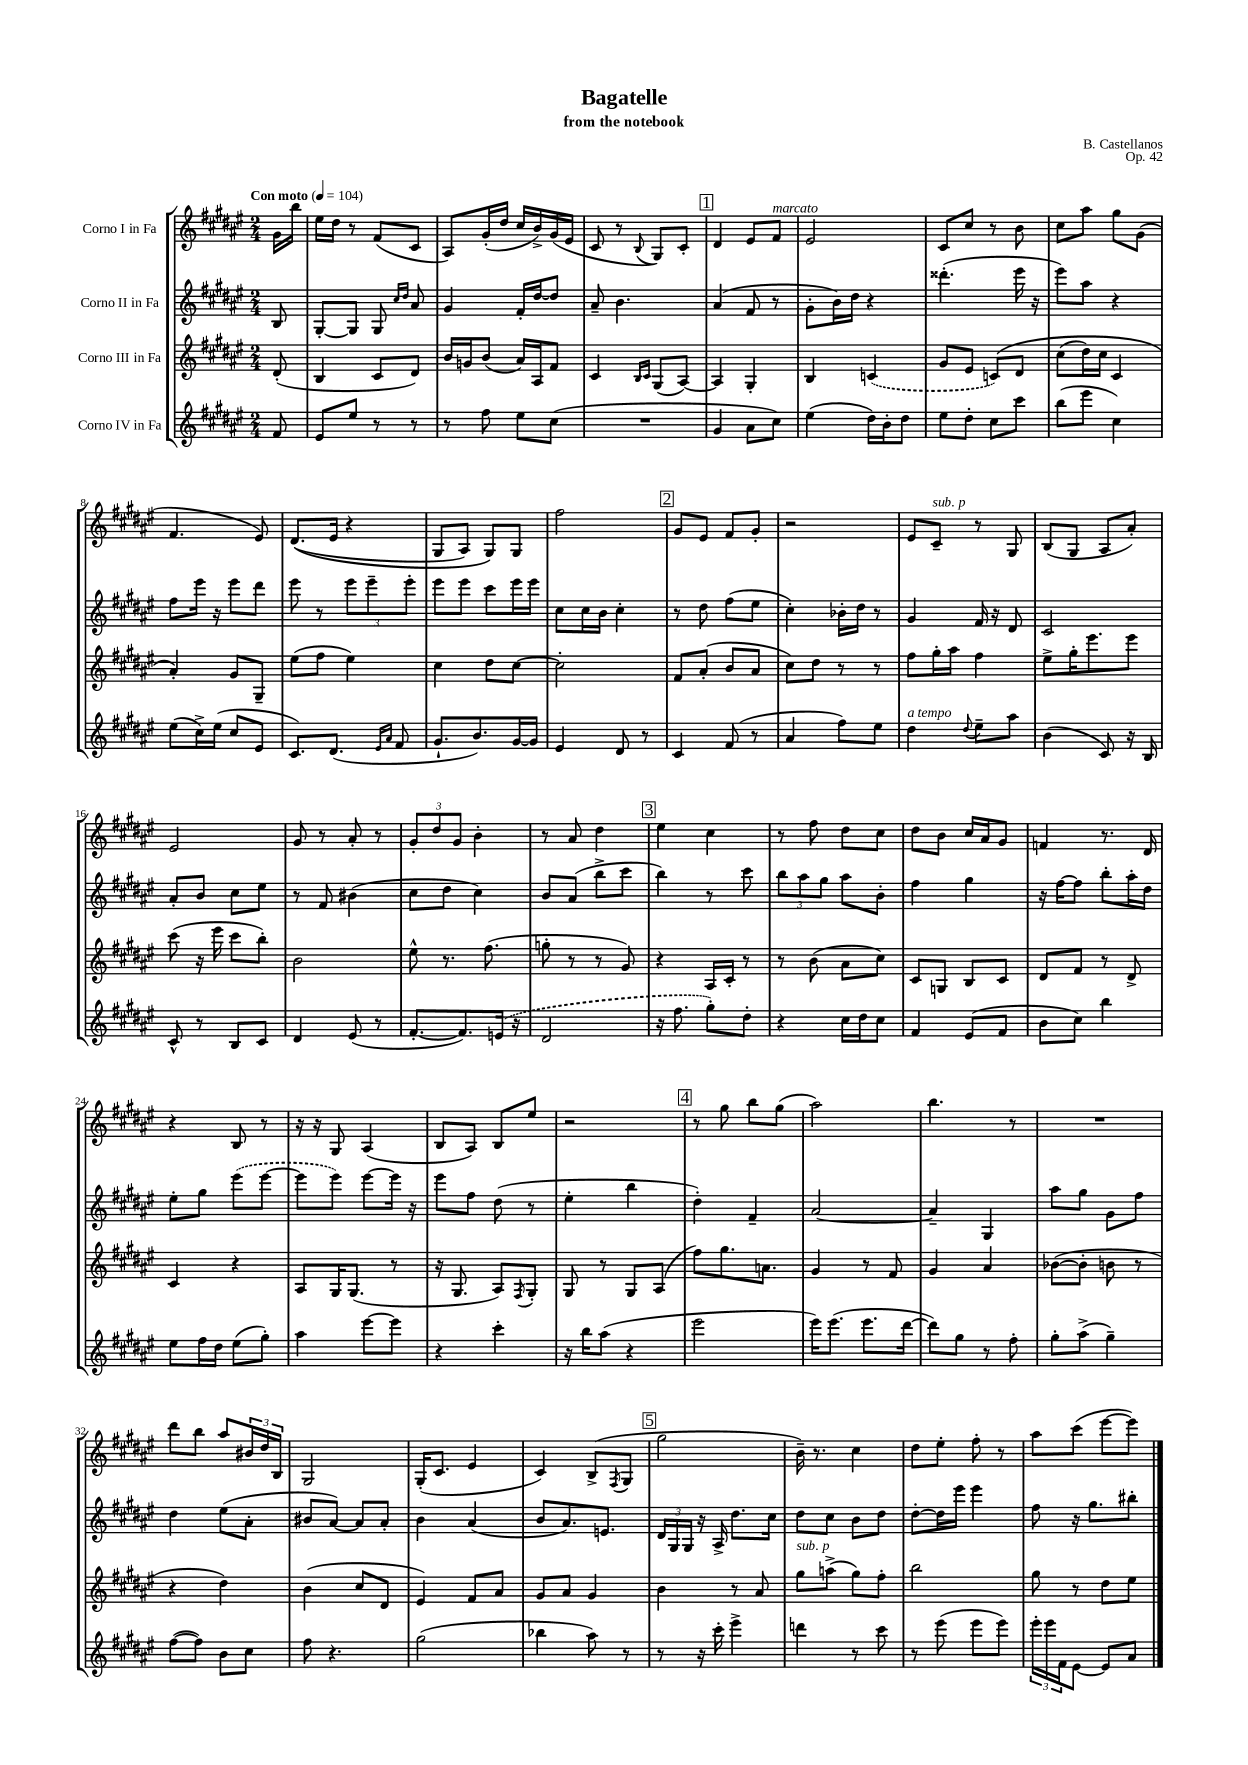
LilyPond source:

\header { title = "Bagatelle" composer = "B. Castellanos" subtitle = "from the notebook" opus = "Op. 42" }
<<
\new StaffGroup <<
\new Staff = "s0" \with { instrumentName = "Corno I in Fa" } {
    \clef treble \key fis \major \numericTimeSignature \time 2/4 \partial 8 \tempo "Con moto" 4 = 104
    gis'16 b''16 |
    eis''16 dis''16 r8 fis'8( cis'8 |
    ais8) gis'16-.( dis''16 cis''16 b'16->) gis'16( eis'16 |
    cis'8 r8 \appoggiatura { b8 } gis8) cis'8-. |
    \mark \markup { \box "1" } dis'4 eis'8 fis'8^\markup { \italic "marcato" } |
    eis'2 |
    cis'8 cis''8 r8 b'8 |
    cis''8 ais''8 gis''8 gis'8( |
    fis'4. eis'8) |
    dis'8.(\( eis'16 r4 |
    gis8 ais8) gis8\) gis8 |
    fis''2 |
    \mark \markup { \box "2" } gis'8 eis'8 fis'8 gis'8-. |
    r2 |
    eis'8 cis'8--^\markup { \italic "sub. p" } r8 gis8 |
    b8( gis8 ais8 ais'8-.) |
    eis'2 |
    gis'8 r8 ais'8-. r8 |
    \tuplet 3/2 { gis'8-. dis''8 gis'8 } b'4-. |
    r8 ais'8 dis''4 |
    \mark \markup { \box "3" } eis''4 cis''4 |
    r8 fis''8 dis''8 cis''8 |
    dis''8 b'8 cis''16 ais'16 gis'8 |
    f'4 r8. dis'16 |
    r4 b8 r8 |
    r16 r16 gis8 ais4( |
    b8 ais8) b8 eis''8 |
    r2 |
    \mark \markup { \box "4" } r8 gis''8 b''8 gis''8( |
    ais''2) |
    b''4. r8 |
    R2 |
    dis'''8 b''8 ais''8 \tuplet 3/2 { bis'16 dis''16 b16 } |
    gis2 |
    gis16-.( cis'8. eis'4 |
    cis'4) b8->( \acciaccatura { fis8 } gis8 |
    \mark \markup { \box "5" } gis''2 |
    b'16--) r8. cis''4 |
    dis''8 eis''8-. fis''8-. r8 |
    ais''8 cis'''8( eis'''8~ eis'''8) \bar "|." |
}
\new Staff = "s1" \with { instrumentName = "Corno II in Fa" } {
    \clef treble \key fis \major \numericTimeSignature \time 2/4 \partial 8
    b8 |
    gis8~-. gis8 gis8 \grace { cis''16 dis''16 } ais'8 |
    gis'4 fis'16-. dis''16~ dis''8 |
    ais'8-- b'4. |
    \mark \markup { \box "1" } ais'4( fis'8 r8 |
    gis'8-. b'16) dis''16 r4 |
    disis'''4.-.( eis'''16 r16 |
    eis'''8) ais''8 r4 |
    fis''8 eis'''16 r16 eis'''8 dis'''8 |
    eis'''8 r8 \tuplet 3/2 { eis'''8 eis'''8-- eis'''8-. } |
    eis'''8 eis'''8 cis'''8 eis'''16 eis'''16 |
    cis''8 cis''16 b'16 cis''4-. |
    \mark \markup { \box "2" } r8 dis''8 fis''8( eis''8 |
    cis''4-.) bes'16-. dis''16 r8 |
    gis'4 fis'16 r16 dis'8 |
    cis'2 |
    ais'8-. b'8 cis''8 eis''8 |
    r8 fis'8 bis'4( |
    cis''8 dis''8 cis''4) |
    b'8 ais'8( b''8-> cis'''8 |
    \mark \markup { \box "3" } b''4) r8 cis'''8 |
    \tuplet 3/2 { b''8 ais''8 gis''8 } ais''8 b'8-. |
    fis''4 gis''4 |
    r16 fis''16~ fis''8 b''8-. ais''16-. dis''16 |
    eis''8-. gis''8 \once \slurDashed eis'''8( eis'''8~ |
    eis'''8 eis'''8) eis'''8~ eis'''16 r16 |
    eis'''8 fis''8 dis''8( r8 |
    eis''4-. b''4 |
    \mark \markup { \box "4" } dis''4-.) fis'4-- |
    ais'2~ |
    ais'4-- gis4 |
    ais''8 gis''8 gis'8 fis''8 |
    dis''4 eis''8( ais'8-. |
    bis'8 ais'8~) ais'8 ais'8-. |
    b'4 ais'4( |
    b'8 ais'8.) e'8. |
    \mark \markup { \box "5" } \tuplet 3/2 { dis'16 gis16 gis16 } r16 ais16-> dis''8. cis''16 |
    dis''8 cis''8 b'8 dis''8 |
    dis''8~-. dis''16 eis'''16 eis'''4 |
    fis''8 r16 gis''8. bis''8-. \bar "|." |
}
\new Staff = "s2" \with { instrumentName = "Corno III in Fa" } {
    \clef treble \key fis \major \numericTimeSignature \time 2/4 \partial 8
    dis'8-.( |
    b4 cis'8 dis'8) |
    b'16 g'16 b'8( ais'16) ais16 fis'8 |
    cis'4 \grace { b16 cis'16 } gis8( ais8~) |
    \mark \markup { \box "1" } ais4 gis4-. |
    b4 \once \slurDashed c'4( |
    gis'8 eis'8 c'8)\( dis'8 |
    cis''8( dis''16) cis''16 cis'4 |
    ais'4-.\) gis'8 gis8-- |
    eis''8( fis''8 eis''4) |
    cis''4 dis''8 cis''8~ |
    cis''2-. |
    \mark \markup { \box "2" } fis'8 ais'8-.( b'8 ais'8 |
    cis''8) dis''8 r8 r8 |
    fis''8 gis''16-. ais''16 fis''4 |
    eis''8-> gis''16-. eis'''8. eis'''8 |
    cis'''8( r16 eis'''16 cis'''8 b''8-.) |
    b'2 |
    eis''8-^ r8. fis''8.( |
    g''8-. r8 r8 gis'8) |
    \mark \markup { \box "3" } r4 ais16 cis'16-. r8 |
    r8 b'8( ais'8 cis''8) |
    cis'8 g8 b8 cis'8 |
    dis'8 fis'8 r8 dis'8-> |
    cis'4 r4 |
    ais8 gis16 gis8.( r8 |
    r16 gis8. ais8) \acciaccatura { fis8 } gis8-. |
    gis8 r8 gis8 ais8( |
    \mark \markup { \box "4" } fis''8) gis''8. a'8. |
    gis'4 r8 fis'8 |
    gis'4 ais'4 |
    bes'8~( bes'8-. b'8 r8 |
    r4 dis''4) |
    b'4( cis''8 dis'8 |
    eis'4) fis'8 ais'8 |
    gis'8 ais'8 gis'4 |
    \mark \markup { \box "5" } b'4 r8 ais'8 |
    gis''8^\markup { \italic "sub. p" } a''8->( gis''8) fis''8-. |
    b''2 |
    gis''8 r8 dis''8 eis''8 \bar "|." |
}
\new Staff = "s3" \with { instrumentName = "Corno IV in Fa" } {
    \clef treble \key fis \major \numericTimeSignature \time 2/4 \partial 8
    fis'8 |
    eis'8 eis''8 r8 r8 |
    r8 fis''8 eis''8 cis''8( |
    R2 |
    \mark \markup { \box "1" } gis'4 ais'8 cis''8) |
    eis''4( dis''16) b'16-. dis''8 |
    eis''8 dis''8-. cis''8 cis'''8 |
    b''8( eis'''8 cis''4) |
    eis''8( cis''16->) eis''16( cis''8 eis'8 |
    cis'8.) dis'8.( \grace { eis'16 ais'16 } fis'8 |
    gis'8.-! b'8.) gis'16~ gis'16 |
    eis'4 dis'8 r8 |
    \mark \markup { \box "2" } cis'4 fis'8( r8 |
    ais'4 fis''8) eis''8 |
    dis''4^\markup { \italic "a tempo" } \appoggiatura { dis''8 } eis''8-- ais''8 |
    b'4( cis'8) r16 b16 |
    cis'8-^ r8 b8 cis'8 |
    dis'4 eis'8( r8 |
    fis'8.~-. fis'8.) \once \slurDashed e'16( r16 |
    dis'2 |
    \mark \markup { \box "3" } r16 fis''8. gis''8-.) dis''8-. |
    r4 cis''16 dis''16 cis''8 |
    fis'4 eis'8( fis'8 |
    b'8 cis''8) b''4 |
    eis''8 fis''16 dis''16 eis''8( gis''8-.) |
    ais''4 eis'''8~ eis'''8 |
    r4 cis'''4-. |
    r16 b''16 ais''8( r4 |
    \mark \markup { \box "4" } eis'''2 |
    eis'''16) eis'''8.( eis'''8. dis'''16~ |
    dis'''8) gis''8 r8 fis''8-. |
    gis''8-. ais''8->( gis''4--) |
    fis''8~( fis''8) b'8 cis''8 |
    fis''8 r4. |
    gis''2( |
    bes''4 ais''8) r8 |
    \mark \markup { \box "5" } r8 r16 cis'''16-. eis'''4-> |
    d'''4 r8 cis'''8 |
    r8 eis'''8( eis'''8 eis'''8) |
    \tuplet 3/2 { eis'''16-. eis'''16 fis'16 } eis'8~ eis'8 ais'8 \bar "|." |
}
>>
>>
